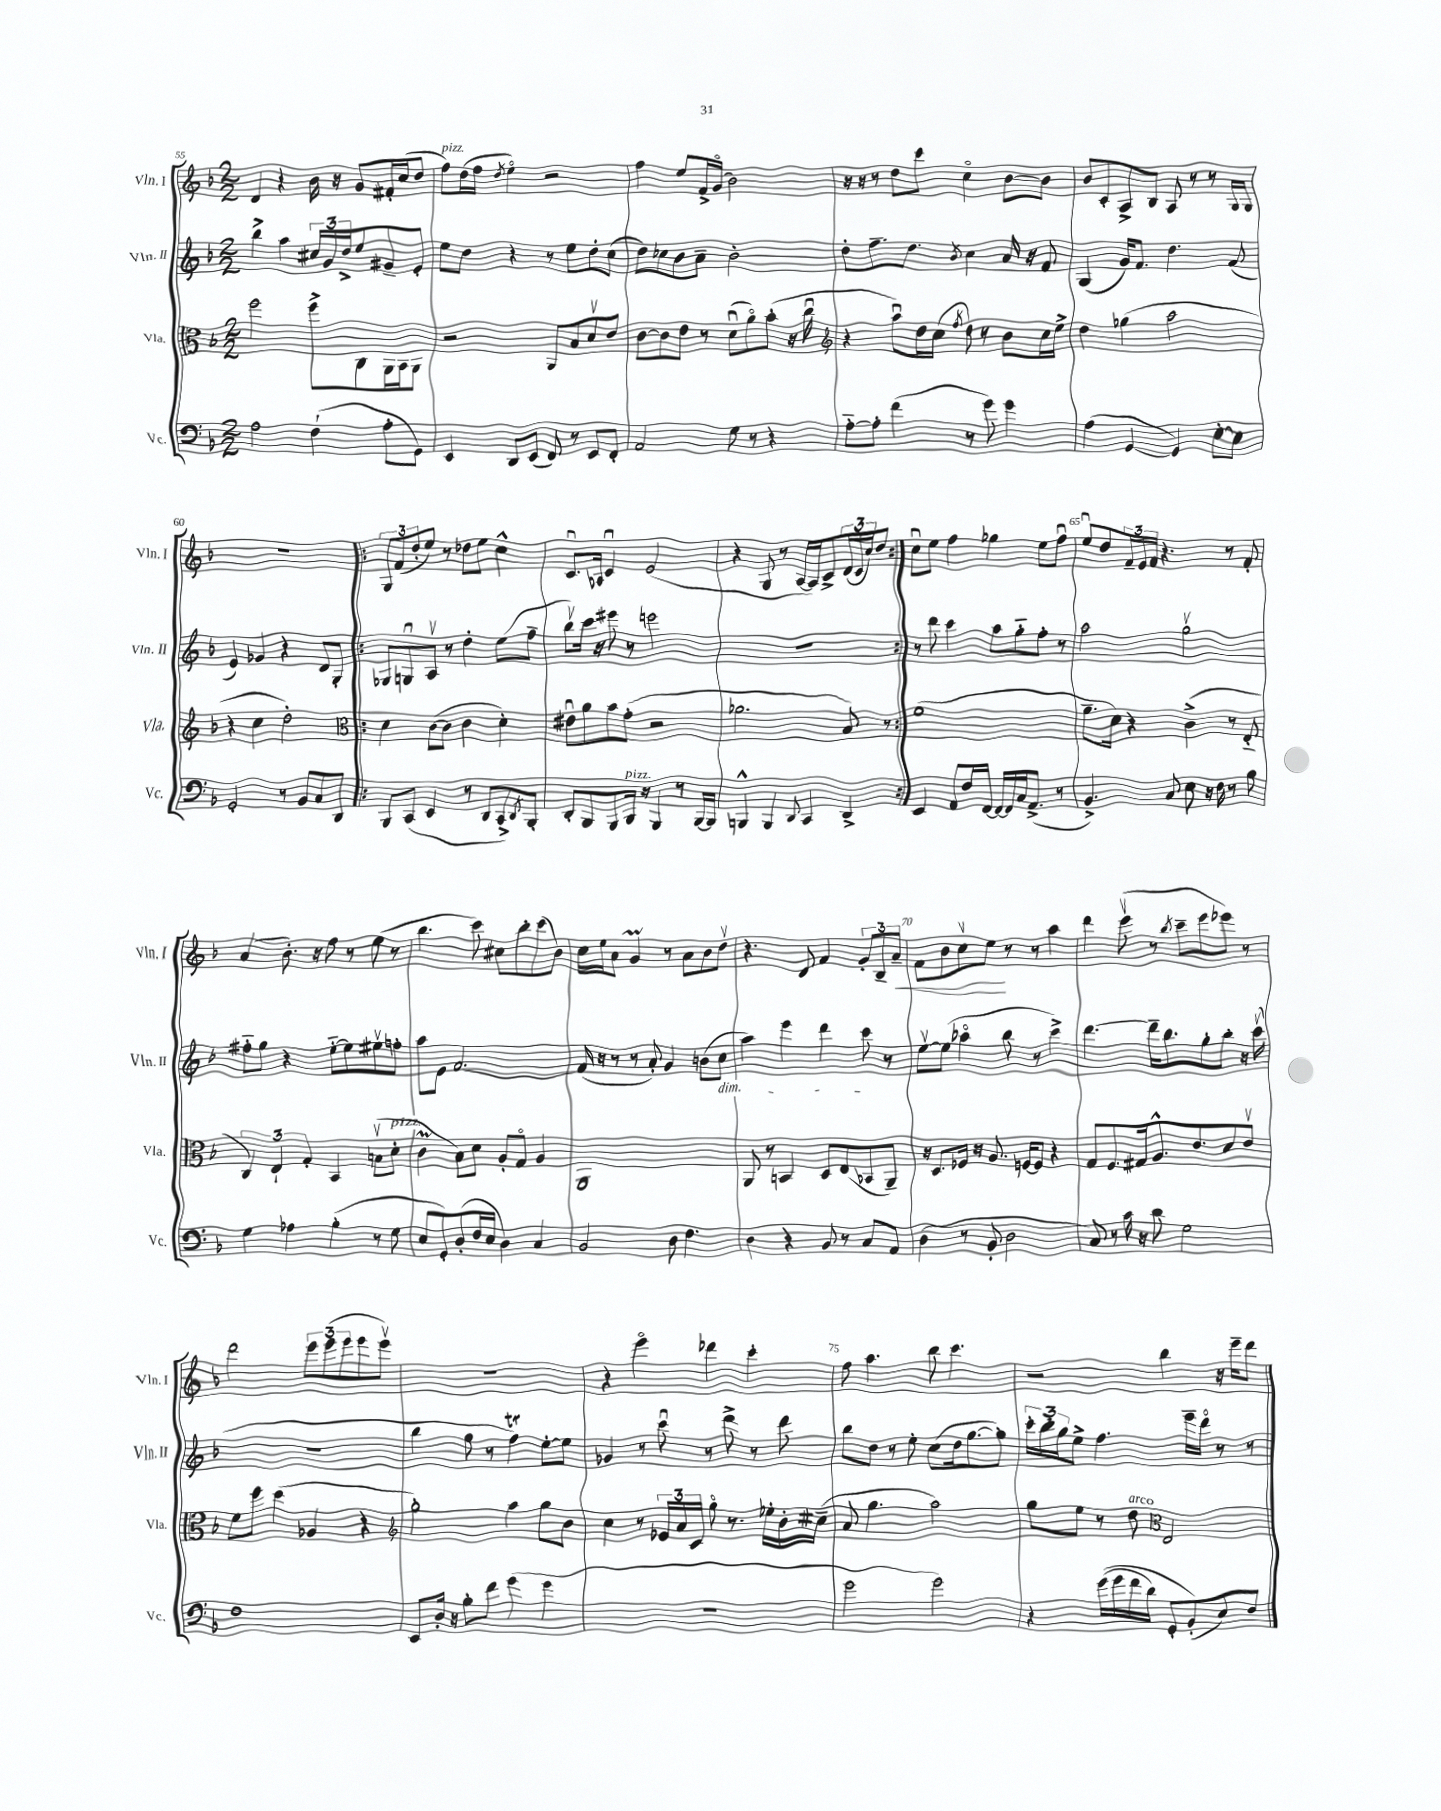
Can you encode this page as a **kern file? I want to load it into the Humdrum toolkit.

**kern	**kern	**kern	**kern
*staff4	*staff3	*staff2	*staff1
*clefF4	*clefC3	*clefG2	*clefG2
*k[b-]	*k[b-]	*k[b-]	*k[b-]
*M2/2	*M2/2	*M2/2	*M2/2
2A	2ff	4bb-^	4d
.	.	4aa	4r
(4F`	8ff^	24cc#	16b-
.	.	24g	.
.	.	.	16r
.	.	24dd^	.
.	8C	8ee	8g
8A'	16AA	8g#~	16f#'
.	16BB-	.	(16cc
8GG)	8AA	8e'	8dd
=	=	=	=
4EE	2r	8ee	8ff)
.	.	8dd	(16dd
.	.	.	16ff
.	.	.	8qdd
8DD	.	4r	4eeo)
(8EE	.	.	.
8FF)	8AA	8r	2r
8r	8B-	8ee	.
8EE	8dv	8dd'	.
8FF'	8e	(8cc	.
=	=	=	=
2AA	[8c	8dd)	4ff
.	8c]	8cc-	.
.	8e	8b-	8ee
.	8r	8a~	16f^
.	.	.	(16go
8G	(8du	2b-'	2b-)
8r	8ao)	.	.
4r	(8b-'	.	.
.	16r	.	.
.	16ccu	.	.
=	=	=	=
*	*clefG2	*	*
[8A'~	4r	8dd'	16r
.	.	.	16r
8A']	.	8.ff~	8r
(4f	8aau)	.	8dd
.	.	8.dd	.
.	16dd	.	8ccc
.	(16cc	.	.
.	8qff	8qb-	.
8r	8dd)	4cc	4cco
8g)	8r	.	.
4g	8b-	16a	[8b-
.	.	16r	.
.	16cc	8f	8b-]
.	16ee^	.	.
=	=	=	=
(4A	4dd	(4G	8b-
.	.	.	8c'
[4GG	(4gg-	16g)	8A^
.	.	8.f	.
.	.	.	8B-
4GG])	2aa	4.dd	8A
.	.	.	8r
[8E'	.	.	8r
8E]	.	(8f	16G
.	.	.	16G
=	=	=	=
2GG'	4r	4e)	1r
.	4cc	4g-	.
8r	2dd')	4r	.
8BB-	.	.	.
8C	.	8d	.
8DD	.	8G'	.
=!|:	=!|:	=!|:	=!|:
*	*clefC3	*	*
8BBB-	4d	8G-	12G
.	.	.	(12f
(8CC	.	8Gu	.
.	.	.	12dd'
4EE	([8c	8Av	8ee)
.	8c]	8r	8r
8r	4c	4dd'	8dd-
8DD	.	.	8ee
8CC^)	4d')	(8ee	4cc^^
8qDD	.	.	.
8BBB-'	.	8ff~	.
=	=	=	=
8DD'	8e#u	8bb-v)	8.cu
8BBB-	8a	16ccc	.
.	.	16r	16A-
8BBB-	8b-	8eee#	4cu
16BBB-	(8g'	8r	.
16r	.	.	.
4BBB-	2r	2eee	(2e
8r	.	.	.
[16BBB-	.	.	.
16BBB-]	.	.	.
=	=	=	=
4BBB^^	2.a-	1r	4r
4BBB	.	.	8G
.	.	.	8r
8qqDD	.	.	.
4CC	.	.	[16A
.	.	.	16A])
.	.	.	8c^
4DD^	8B-)	.	(24d
.	.	.	24c
.	.	.	24cc)
.	8r	.	8dd
=:|!	=:|!	=:|!	=:|!
4EE	(1f	8r	8ccu
.	.	8ddd	8ee
8AA	.	4ccc	4ff
16F	.	.	.
[16FF	.	.	.
16FF_	.	8aa	4gg-
16FF]	.	.	.
16C	.	8gg'~	.
(8.AA^	.	.	.
.	.	8ff'	8ee
8r	.	8r	8ffu
=	=	=	=
4.BB-^)	8.a~	2aa	8eeu
.	.	.	8dd
.	16d)	.	.
.	4r	.	24f~
.	.	.	24e
.	.	.	24f
8C	.	.	4.r
8E	(4c^	2ggv	.
16r	.	.	.
16F	.	.	.
8r	8r	.	8r
8B-	8E'~	.	8f'
=	=	=	=
4G	6C)	8ff#'~	(4a
.	.	8gg	.
.	6E`	.	.
4A-	.	4r	8.b-')
.	6G'	.	.
.	.	.	16r
(4B-'	4BB-	[8ee'~	8ff
.	.	8ee]	8r
8r	(8Bv	8ee#v	(8ee
8G	8d'	8ff'	8r
=	=	=	=
8E	4c	8aa	4.bb-
8GG')	.	8e	.
(8D'	8B-)	[2.f	.
16F	8d	.	8ccc)
16E	.	.	.
4D)	8A'	.	8cc#
.	8Go	.	8bb-'
4C	4A	.	(8ccc
.	.	.	8b-)
=	=	=	=
2BB-	1AA	(16f]	16cc
.	.	16r	16ee
.	.	8r	8a
.	.	8r	4g
.	.	8a')	.
8D	.	4g	8r
4.F	.	.	8a
.	.	(8b	8b-
.	.	8cc	8ddv
=	=	=	=
4D	8AA	4aa)	4.r
.	8r	.	.
4r	4BB	4eee	.
.	.	.	8d
8BB-	8D	4ddd	4f
8r	(8E	.	.
8C	8BB-	8ccc	12g'
.	.	.	12B-~
8AA	8AA~)	8r	.
.	.	.	12a~
=	=	=	=
(4D	16r	[8eev	8f
.	8.D	.	.
.	.	(8ee]	8b-
8r	16F-	4aa-o	8ccv
.	16r	.	.
8BB-'	8.A	.	8ee
2D	.	8bb-	8r
.	[16F	.	.
.	8F]	8r	8r
.	4r	4ccc^)	4aa
=	=	=	=
8C)	8G	[4.ddd	4ddd
8r	8.F	.	.
16c	.	.	(8eeev
16r	16G#	.	.
8d	8.A^^	16ddd~]	8r
.	.	8.bb-	.
.	.	.	8qbb-
2G	.	.	8ccc~
.	8.e	.	.
.	.	8gg'	8eee
.	8d	8bb-'	8eee-)
.	8ev	16r	8r
.	.	(16cccv	.
=	=	=	=
1F	8f	1r	2ddd
.	8ff	.	.
.	(4dd	.	.
.	4A-	.	12eee
.	.	.	(12eee
.	.	.	12eee
.	4r	.	8eee
.	.	.	8eeev)
=	=	=	=
*	*clefG2	*	*
8EE	2gg')	4bb-	1r
16D'	.	.	.
16r	.	.	.
8B-'	.	8gg	.
8f	.	8r	.
(4g	4aa	4ff)	.
4g	8gg	[8ee'	.
.	8b-	8ee]	.
=	=	=	=
1r	4cc	4g-	4r
.	8r	8r	4eeeo
.	24e-	8cccu	.
.	24a	.	.
.	24c	.	.
.	8ggo	8r	4ddd-
.	8.r	8ddd^	.
.	.	8r	4ccc'
.	16ee-'	.	.
.	16b-'	8ddd	.
.	(16cc#~	.	.
=	=	=	=
2g	8a	8bb-	8ff
.	4.gg	8dd	4.aa
.	.	8r	.
.	.	8ee'	.
2g)	2aa)	(8cc	8bb-
.	.	16dd	4.ccc
.	.	[8.gg	.
.	.	8gg'])	.
=	=	=	=
4r	8gg	24ccc'	2r
.	.	24bb-'	.
.	.	24gg	.
.	8ee	8ee^	.
&((16g	8r	4.ff	.
16g	.	.	.
16f	8dd	.	.
16d)	.	.	.
*	*clefC3	*	*
8GG'	2E	.	4bb-
(8BB-'&)	.	16eee~	.
.	.	16dddo	.
8E)	.	8r	16r
.	.	.	16eee~
8F	.	8r	8ddd
==	==	==	==
*-	*-	*-	*-
